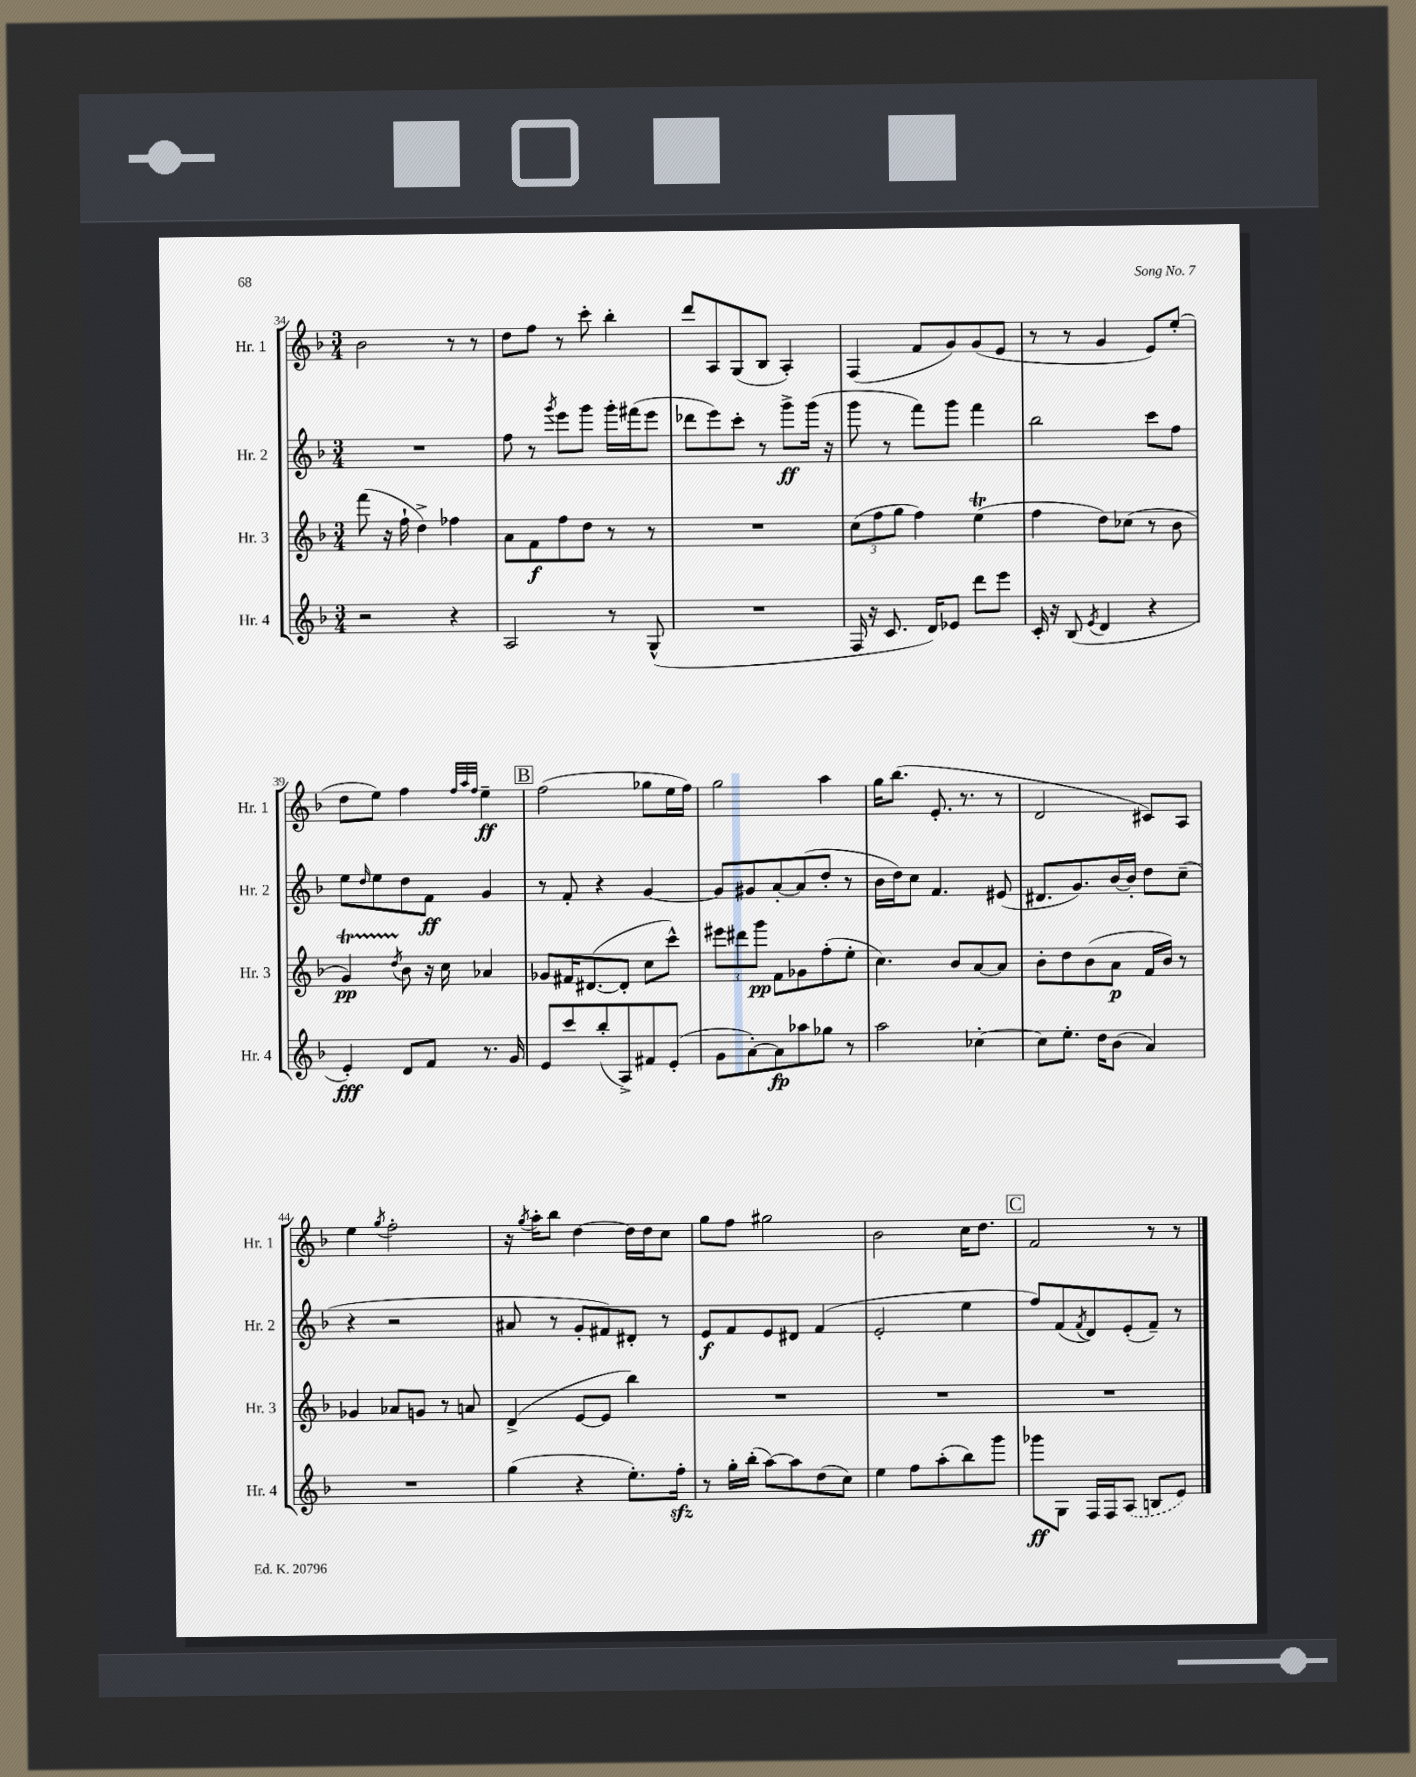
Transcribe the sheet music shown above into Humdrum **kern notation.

**kern	**kern	**kern	**kern
*staff4	*staff3	*staff2	*staff1
*clefG2	*clefG2	*clefG2	*clefG2
*k[b-]	*k[b-]	*k[b-]	*k[b-]
*M3/4	*M3/4	*M3/4	*M3/4
2r	(8fff	2.r	2b-
.	16r	.	.
.	16ff`	.	.
.	4dd^)	.	.
4r	4ff-	.	8r
.	.	.	8r
=	=	=	=
2A	8a	8ff	8dd
.	8f	8r	8ff
.	.	8qggg	.
.	8ff	8eee	8r
.	8dd	8ggg	8ccc'
8r	8r	16ggg'	4bb-'
.	.	(16fff#	.
(8G^^	8r	8eee	.
=	=	=	=
2.r	2.r	8ddd-	8ddd
.	.	8eee)	8A
.	.	8ccc'	(8G
.	.	8r	8B-
.	.	8ggg^	4A')
.	.	(16ggg	.
.	.	16r	.
=	=	=	=
16F	(12cc	8ggg	(4F
16r	.	.	.
.	12ff	.	.
8.c	.	8r	.
.	12gg	.	.
.	4ff)	8fff)	8f
16d)	.	.	.
8e-	.	8ggg	8g)
8ddd	(4ee	4fff	(8g
8eee	.	.	8e
=	=	=	=
16c'	4ff	2bb-	8r
16r	.	.	.
(8B-	.	.	8r
8qe	.	.	.
4d	8dd)	.	4g
.	(8cc-	.	.
4r	8r	8ccc	8e)
.	8b-	8ff	(8ee'
=	=	=	=
4e')	4g)	8ee	8dd
.	.	16qqdd	.
.	.	8ee	8ee)
.	8qdd	.	.
8d	8b-	8dd	4ff
8f	16r	8f	.
.	16cc	.	.
.	.	.	32qqff
.	.	.	32qqaa
.	.	.	32qqff
8.r	4a-	4g	4ee~
16g	.	.	.
=	=	=	=
8e	8g-	8r	(2ff
8ccc	16f#	8f'	.
.	([8.d#	.	.
(8bb-'	.	4r	.
8A^)	8d#']	.	.
8f#	8cc	[4g	8gg-
(8e'	8ccc^^)	.	16ee
.	.	.	16ff)
=	=	=	=
8g	12eee#	8g]	2gg
.	12ddd#	.	.
[8a')	.	8g#	.
.	12ggg	.	.
8a]	8f	[8a'	.
8aa-	8g-	(8a]	.
8gg-	(8ff'	8dd'	4aa
8r	8ee'	8r	.
=	=	=	=
2aa	4.cc)	16b-	16gg
.	.	16dd)	(8.bb-
.	.	8cc	.
.	.	4.f	8.e'
.	8b-	.	.
.	.	.	8.r
[4cc-'	[8a	.	.
.	8a]	(8e#	8r
=	=	=	=
8cc-]	8b-'	8.d#	2d
8.ee'	8dd	.	.
.	.	8.g)	.
.	(8b-	.	.
16dd	.	.	.
(8b-	8a	[16b-	.
.	.	16b-']	.
4a)	16f	8dd	8c#)
.	16b-)	.	.
.	8r	(8cc~	8A
=	=	=	=
2.r	4g-	4r	4ee
.	.	.	8qgg
.	8a-	2r	2ff'
.	8g	.	.
.	8r	.	.
.	8a	.	.
=	=	=	=
(4gg	(4d^	8a#	16r
.	.	.	8qgg
.	.	.	16aa'
.	.	8r	8bb-
4r	[8e	8g'	[4dd
.	8e]	8f#)	.
8.ee')	4bb-)	8d#'	16dd]
.	.	.	16dd
.	.	8r	8cc
16ff'	.	.	.
=	=	=	=
8r	2.r	8e	8gg
16gg'	.	8f	8ff
(16bb-'	.	.	.
[8aa)	.	8e	2gg#
8aa]	.	8d#	.
(8dd	.	(4f	.
8cc)	.	.	.
=	=	=	=
4ee	2.r	2e'	2b-
8ff	.	.	.
(8aa'	.	.	.
8bb-)	.	4ee	16cc
.	.	.	8.dd
8ggg	.	.	.
=	=	=	=
8ggg-	2.r	8ff)	2f
8G	.	(8f	.
.	.	8qf	.
16F	.	8d)	.
16F	.	.	.
(8A	.	(8e'	.
8B	.	8f~)	8r
8e)	.	8r	8r
==	==	==	==
*-	*-	*-	*-
